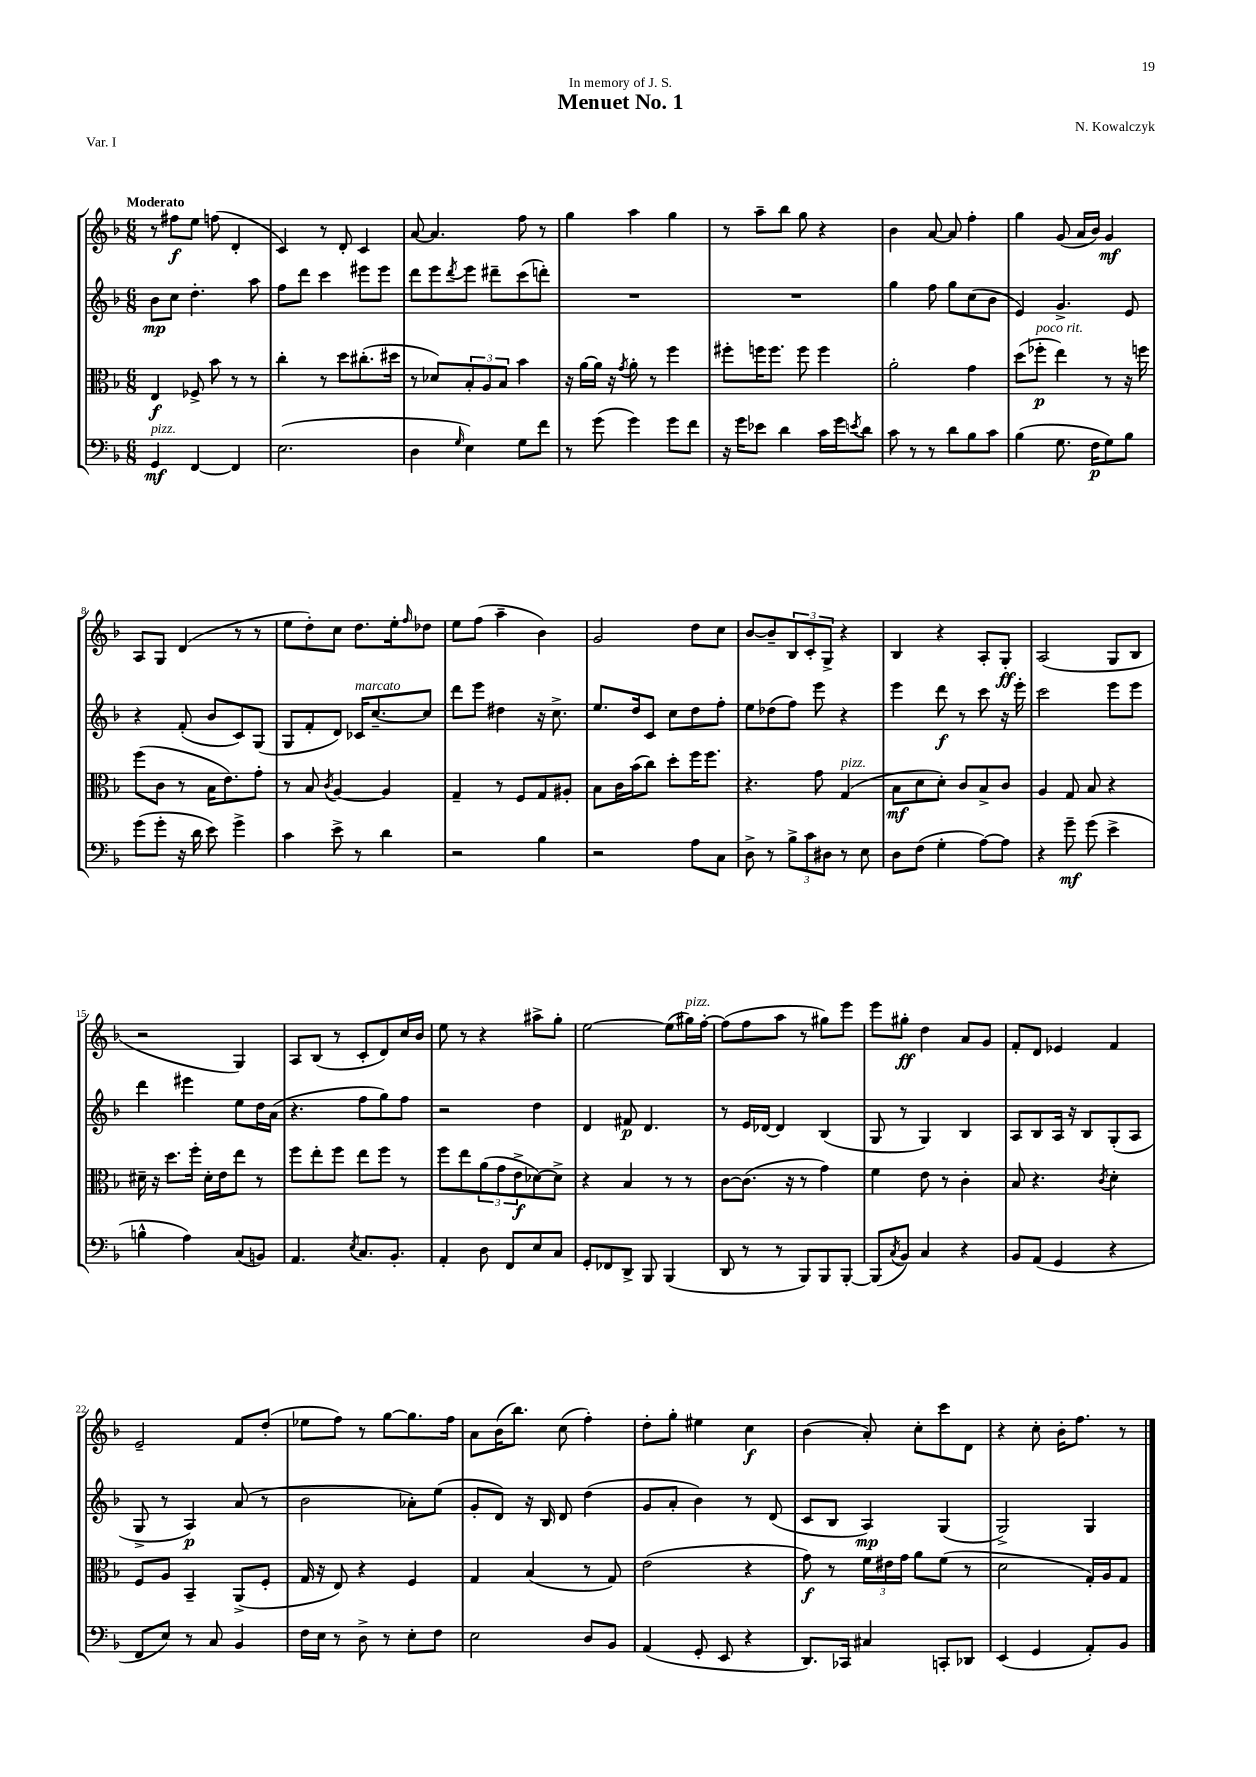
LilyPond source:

\header { title = "Menuet No. 1" composer = "N. Kowalczyk" dedication = "In memory of J. S." piece = "Var. I" }
<<
\new StaffGroup <<
\new Staff = "s0" {
    \clef treble \key f \major \numericTimeSignature \time 6/8 \tempo "Moderato"
    r8 fis''8\f e''8 f''8( d'4-. |
    c'4) r8 d'8-. c'4 |
    a'8~ a'4. f''8 r8 |
    g''4 a''4 g''4 |
    r8 a''8-- bes''8 g''8 r4 |
    bes'4 a'8~ a'8 f''4-. |
    g''4 g'8( a'16 bes'16) g'4\mf |
    a8 g8 d'4( r8 r8 |
    e''8 d''8-.) c''8 d''8. e''16-. \grace { f''16 } des''8 |
    e''8 f''8( a''4-- bes'4) |
    g'2 d''8 c''8 |
    bes'8~ bes'8-- \tuplet 3/2 { bes8 c'8-. g8-> } r4 |
    bes4 r4 a8-. g8-.\ff |
    a2( g8 bes8 |
    r2 g4) |
    a8 bes8( r8 c'8-. d'8) c''16 bes'16 |
    e''8 r8 r4 ais''8-> g''8-. |
    e''2~ e''8( gis''16^\markup { \italic "pizz." }) f''16~-. |
    f''8( f''8 a''8 r8 gis''8) e'''8 |
    e'''8 gis''8-.\ff d''4 a'8 g'8 |
    f'8-. d'8 ees'4 f'4 |
    e'2-- f'8 d''8-.( |
    ees''8 f''8) r8 g''8~ g''8. f''16 |
    a'8 bes'16( bes''8.) c''8( f''4-.) |
    d''8-. g''8-. eis''4 c''4\f |
    bes'4( a'8-.) c''8-. c'''8 d'8 |
    r4 c''8-. bes'16-. f''8. r8 \bar "|." |
}
\new Staff = "s1" {
    \clef treble \key f \major \numericTimeSignature \time 6/8
    bes'8\mp c''8 d''4.-. a''8 |
    f''8 d'''8 c'''4 eis'''8 eis'''8 |
    d'''8 e'''8 \acciaccatura { d'''8 } e'''8 dis'''8-- c'''8( d'''8-.) |
    R2. |
    R2. |
    g''4 f''8 g''8 c''8( bes'8 |
    e'4) g'4.-> e'8 |
    r4 f'8-.( bes'8 c'8) g8( |
    g8 f'8-. d'8) ces'16^\markup { \italic "marcato" } c''8.~-- c''8 |
    d'''8 e'''8 dis''4 r16 c''8.-> |
    e''8. d''16 c'8 c''8 d''8 f''8-. |
    e''8 des''8( f''8) e'''8 r4 |
    e'''4 d'''8\f r8 c'''8 r16 e'''16-. |
    c'''2 e'''8 e'''8 |
    d'''4 eis'''4 e''8 d''16 a'16( |
    r4. f''8 g''8) f''8 |
    r2 d''4 |
    d'4 fis'8\p d'4. |
    r8 e'16 des'16~ des'4 bes4( |
    g8 r8 g4) bes4 |
    a8 bes8 a16 r16 bes8 g8-.( a8 |
    g8-> r8 a4\p) a'8( r8 |
    bes'2 aes'8-.) e''8( |
    g'8-. d'8) r16 bes16 d'8 d''4( |
    g'8 a'8-. bes'4) r8 d'8( |
    c'8 bes8 a4\mp) g4( |
    g2->) g4 \bar "|." |
}
\new Staff = "s2" {
    \clef alto \key f \major \numericTimeSignature \time 6/8
    e4\f fes8-> bes'8 r8 r8 |
    c''4-. r8 d''8 cis''8.-.( dis''16 |
    r8 des'8) \tuplet 3/2 { bes8-. a8 bes8 } bes'4 |
    r16 a'16~ a'16 r16 \acciaccatura { g'8 } a'8-. r8 f''4 |
    fis''8-. f''16 f''8. f''8 f''4 |
    a'2-. g'4 |
    d''8( fes''8-.\p^\markup { \italic "poco rit." } e''4) r8 r16 f''16 |
    f''8( c'8 r8 bes16 e'8.) g'8-. |
    r8 bes8 \acciaccatura { c'8 } a4~ a4 |
    g4-- r8 f8 g8 ais8-. |
    bes8 c'16 bes'16( c''8) d''8-. f''16 f''8. |
    r4. g'8 g4^\markup { \italic "pizz." }( |
    bes8\mf d'8 d'8-.) c'8 bes8-> c'8 |
    a4 g8 bes8 r4 |
    dis'16-- r16 d''8. f''16-. dis'16-. e'16 e''8 r8 |
    f''8 e''8-. f''8 e''8 f''8 r8 |
    f''8 e''8 \tuplet 3/2 { a'8( g'8 e'8->\f } des'8~) des'8-> |
    r4 bes4 r8 r8 |
    c'8~ c'8.( r16 r8 g'4) |
    f'4 e'8 r8 c'4-. |
    bes8 r4. \acciaccatura { c'8 } d'4-. |
    f8 a8 bes,4-- a,8->( f8-. |
    g16 r16 e8) r4 f4 |
    g4 bes4( r8 g8) |
    e'2( r4 |
    g'8\f) r8 \tuplet 3/2 { f'16 eis'16 g'16 } a'8 f'8( r8 |
    d'2 g16-.) a16 g8 \bar "|." |
}
\new Staff = "s3" {
    \clef bass \key f \major \numericTimeSignature \time 6/8
    g,4\mf^\markup { \italic "pizz." } f,4~ f,4 |
    e2.( |
    d4 \grace { g16 } e4) g8 f'8 |
    r8 g'8( g'4) g'8 f'8 |
    r16 g'16 ees'8 d'4 c'16 g'16 \acciaccatura { e'8 } d'8 |
    c'8 r8 r8 d'8 bes8 c'8 |
    bes4( g8. f16\p g8) bes8 |
    g'8( g'8-. r16 d'16 e'8) g'4-> |
    c'4 e'8-> r8 d'4 |
    r2 bes4 |
    r2 a8 c8 |
    d8-> r8 \tuplet 3/2 { bes8-> c'8 dis8 } r8 e8 |
    d8 f8( g4-. a8~) a8 |
    r4 g'8--\mf g'8( e'4-> |
    b4-^ a4) c8( b,8) |
    a,4. \acciaccatura { e8 } c8. bes,8.-. |
    a,4-. d8 f,8 e8 c8 |
    g,8-. fes,8 d,8-> bes,,8 bes,,4( |
    d,8 r8 r8 bes,,8) bes,,8 bes,,8~-. |
    bes,,8( \acciaccatura { c8 } bes,8) c4 r4 |
    bes,8 a,8( g,4 r4 |
    f,8 e8) r8 c8 bes,4 |
    f16 e16 r8 d8-> r8 e8-. f8 |
    e2 d8 bes,8 |
    a,4( g,8-. e,8 r4 |
    d,8.) ces,16 cis4 c,8-. des,8 |
    e,4( g,4 a,8-.) bes,8 \bar "|." |
}
>>
>>
